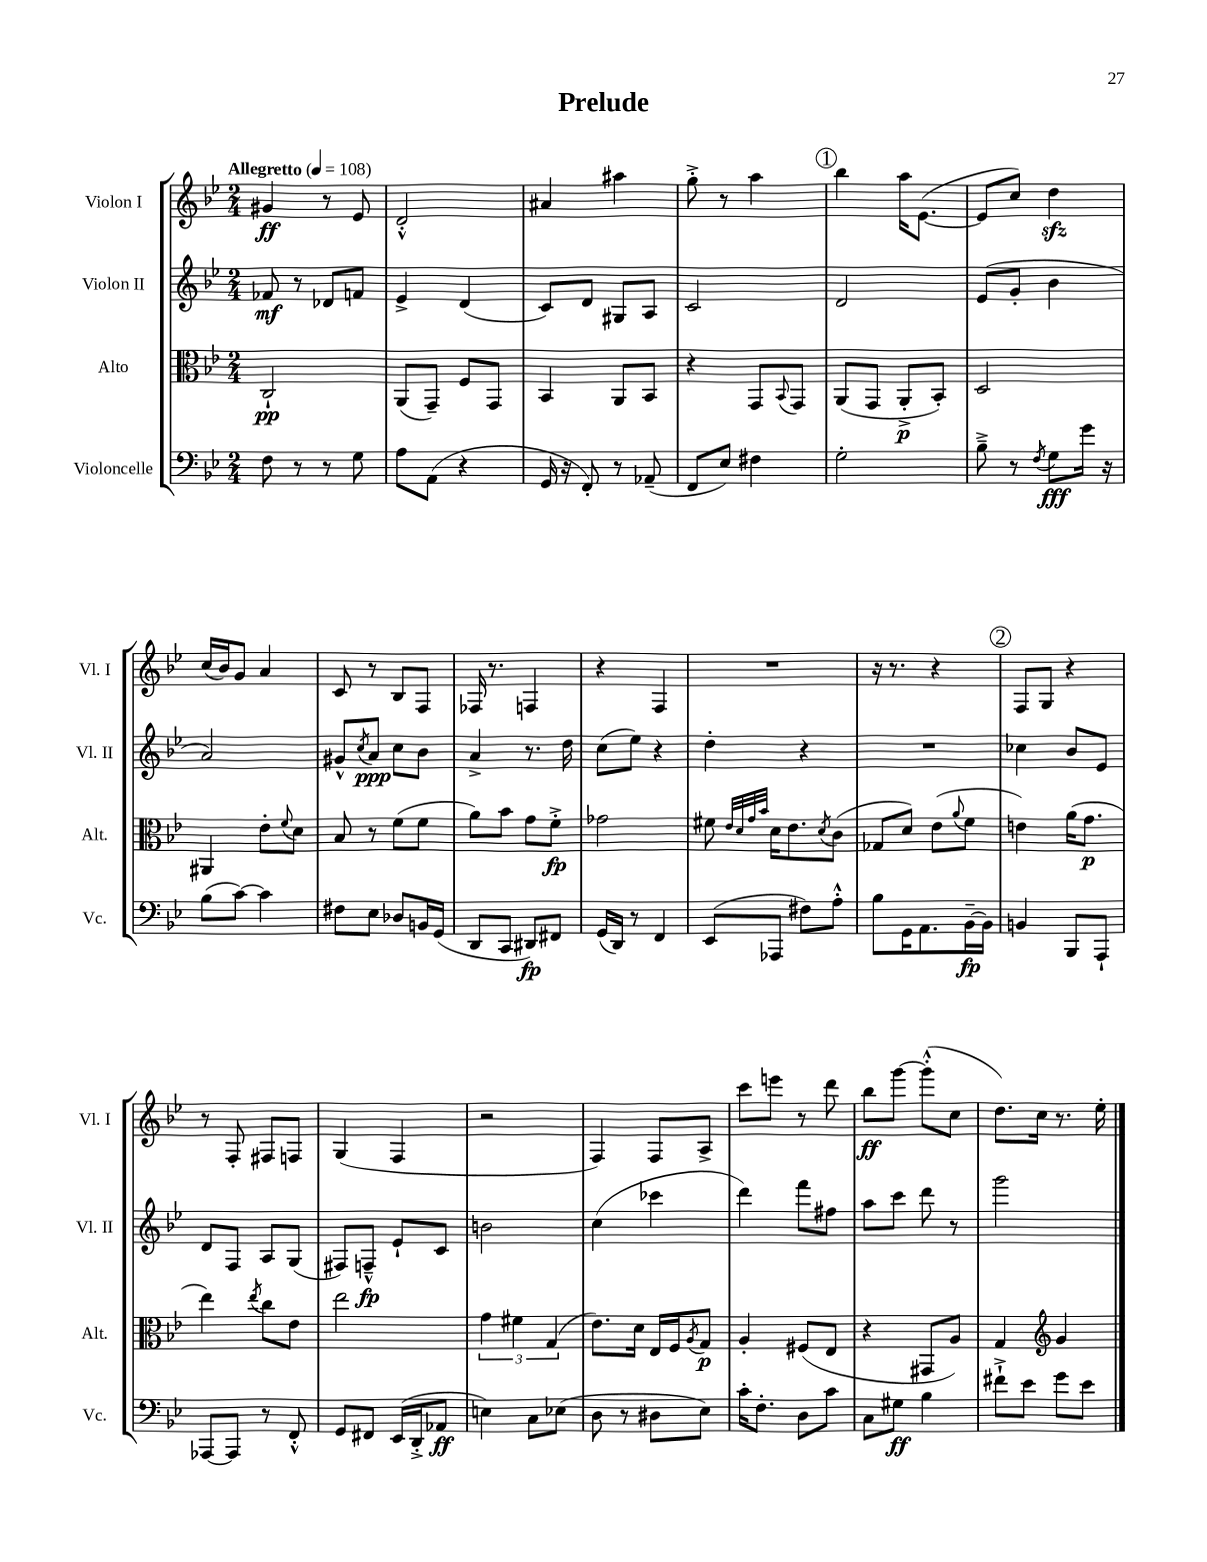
\header { title = "Prelude" }
<<
\new StaffGroup <<
\new Staff = "s0" \with { instrumentName = "Violon I" shortInstrumentName = "Vl. I" } {
    \clef treble \key bes \major \numericTimeSignature \time 2/4 \tempo "Allegretto" 4 = 108
    gis'4\ff r8 ees'8 |
    d'2-.-^ |
    ais'4 ais''4 |
    g''8-.-> r8 a''4 |
    \mark \markup { \circle "1" } bes''4 a''16 ees'8.~( |
    ees'8 c''8) d''4\sfz |
    c''16( bes'16) g'8 a'4 |
    c'8 r8 bes8 f8 |
    fes16 r8. f4 |
    r4 f4 |
    R2 |
    r16 r8. r4 |
    \mark \markup { \circle "2" } f8 g8 r4 |
    r8 f8-. fis8 f8 |
    g4( f4 |
    r2 |
    f4) f8 a8-> |
    c'''8 e'''8 r8 d'''8 |
    bes''8\ff g'''8~ g'''8-.-^( c''8 |
    d''8.) c''16 r8. ees''16-. \bar "|." |
}
\new Staff = "s1" \with { instrumentName = "Violon II" shortInstrumentName = "Vl. II" } {
    \clef treble \key bes \major \numericTimeSignature \time 2/4
    fes'8\mf r8 des'8 f'8 |
    ees'4-> d'4( |
    c'8) d'8 gis8 a8 |
    c'2 |
    \mark \markup { \circle "1" } d'2 |
    ees'8( g'8-. bes'4 |
    a'2) |
    gis'8-^ \acciaccatura { c''8 } a'8\ppp c''8 bes'8 |
    a'4-> r8. d''16 |
    c''8( ees''8) r4 |
    d''4-. r4 |
    R2 |
    \mark \markup { \circle "2" } ces''4 bes'8 ees'8 |
    d'8 f8 a8 g8( |
    fis8) f8---^\fp ees'8-! c'8 |
    b'2 |
    c''4( ces'''4 |
    d'''4) f'''8 fis''8 |
    a''8 c'''8 d'''8 r8 |
    g'''2 \bar "|." |
}
\new Staff = "s2" \with { instrumentName = "Alto" shortInstrumentName = "Alt." } {
    \clef alto \key bes \major \numericTimeSignature \time 2/4
    c2-!\pp |
    a,8( g,8--) f8 g,8 |
    bes,4 a,8 bes,8 |
    r4 g,8 \appoggiatura { bes,8 } g,8 |
    \mark \markup { \circle "1" } a,8( g,8 a,8-.->\p bes,8-.) |
    d2 |
    ais,4 ees'8-. \appoggiatura { f'8 } d'8 |
    bes8 r8 f'8( f'8 |
    a'8) bes'8 g'8 f'8-.->\fp |
    ges'2 |
    fis'8 \grace { ees'32 d'32 g'32 bes'32 } d'16 ees'8. \acciaccatura { d'8 } c'8( |
    ges8 d'8) ees'8( \appoggiatura { a'8 } f'8 |
    \mark \markup { \circle "2" } e'4) a'16( g'8.\p |
    ees''4) \acciaccatura { ees''8 } c''8 ees'8 |
    ees''2 |
    \tuplet 3/2 { g'4 fis'4 g4( } |
    ees'8.) d'16 ees16 f16 \acciaccatura { a8 } g8\p |
    a4-. fis8( ees8 |
    r4 gis,8 a8) |
    g4 \clef treble g'4 \bar "|." |
}
\new Staff = "s3" \with { instrumentName = "Violoncelle" shortInstrumentName = "Vc." } {
    \clef bass \key bes \major \numericTimeSignature \time 2/4
    f8 r8 r8 g8 |
    a8 a,8( r4 |
    g,16 r16 f,8-.) r8 aes,8--( |
    f,8 ees8) fis4 |
    \mark \markup { \circle "1" } g2-. |
    bes8---> r8 \acciaccatura { f8 } g8\fff g'16 r16 |
    bes8( c'8~) c'4 |
    fis8 ees8 des8 b,16 g,16( |
    d,8 c,8 dis,8\fp) fis,8 |
    g,16( d,16) r8 f,4 |
    ees,8( aes,,8 fis8) a8-.-^ |
    bes8 g,16 a,8. bes,16~--\fp bes,16 |
    \mark \markup { \circle "2" } b,4 bes,,8 a,,8-! |
    aes,,8~ aes,,8 r8 f,8-.-^ |
    g,8 fis,8 ees,16( d,16-.-> aes,8\ff |
    e4) c8 ees8( |
    d8 r8 dis8 ees8) |
    c'16-. f8.-. d8 c'8 |
    c8 gis8\ff bes4 |
    fis'8-!-> ees'8 g'8 ees'8 \bar "|." |
}
>>
>>
\layout { \context { \Score \remove "Bar_number_engraver" } }
